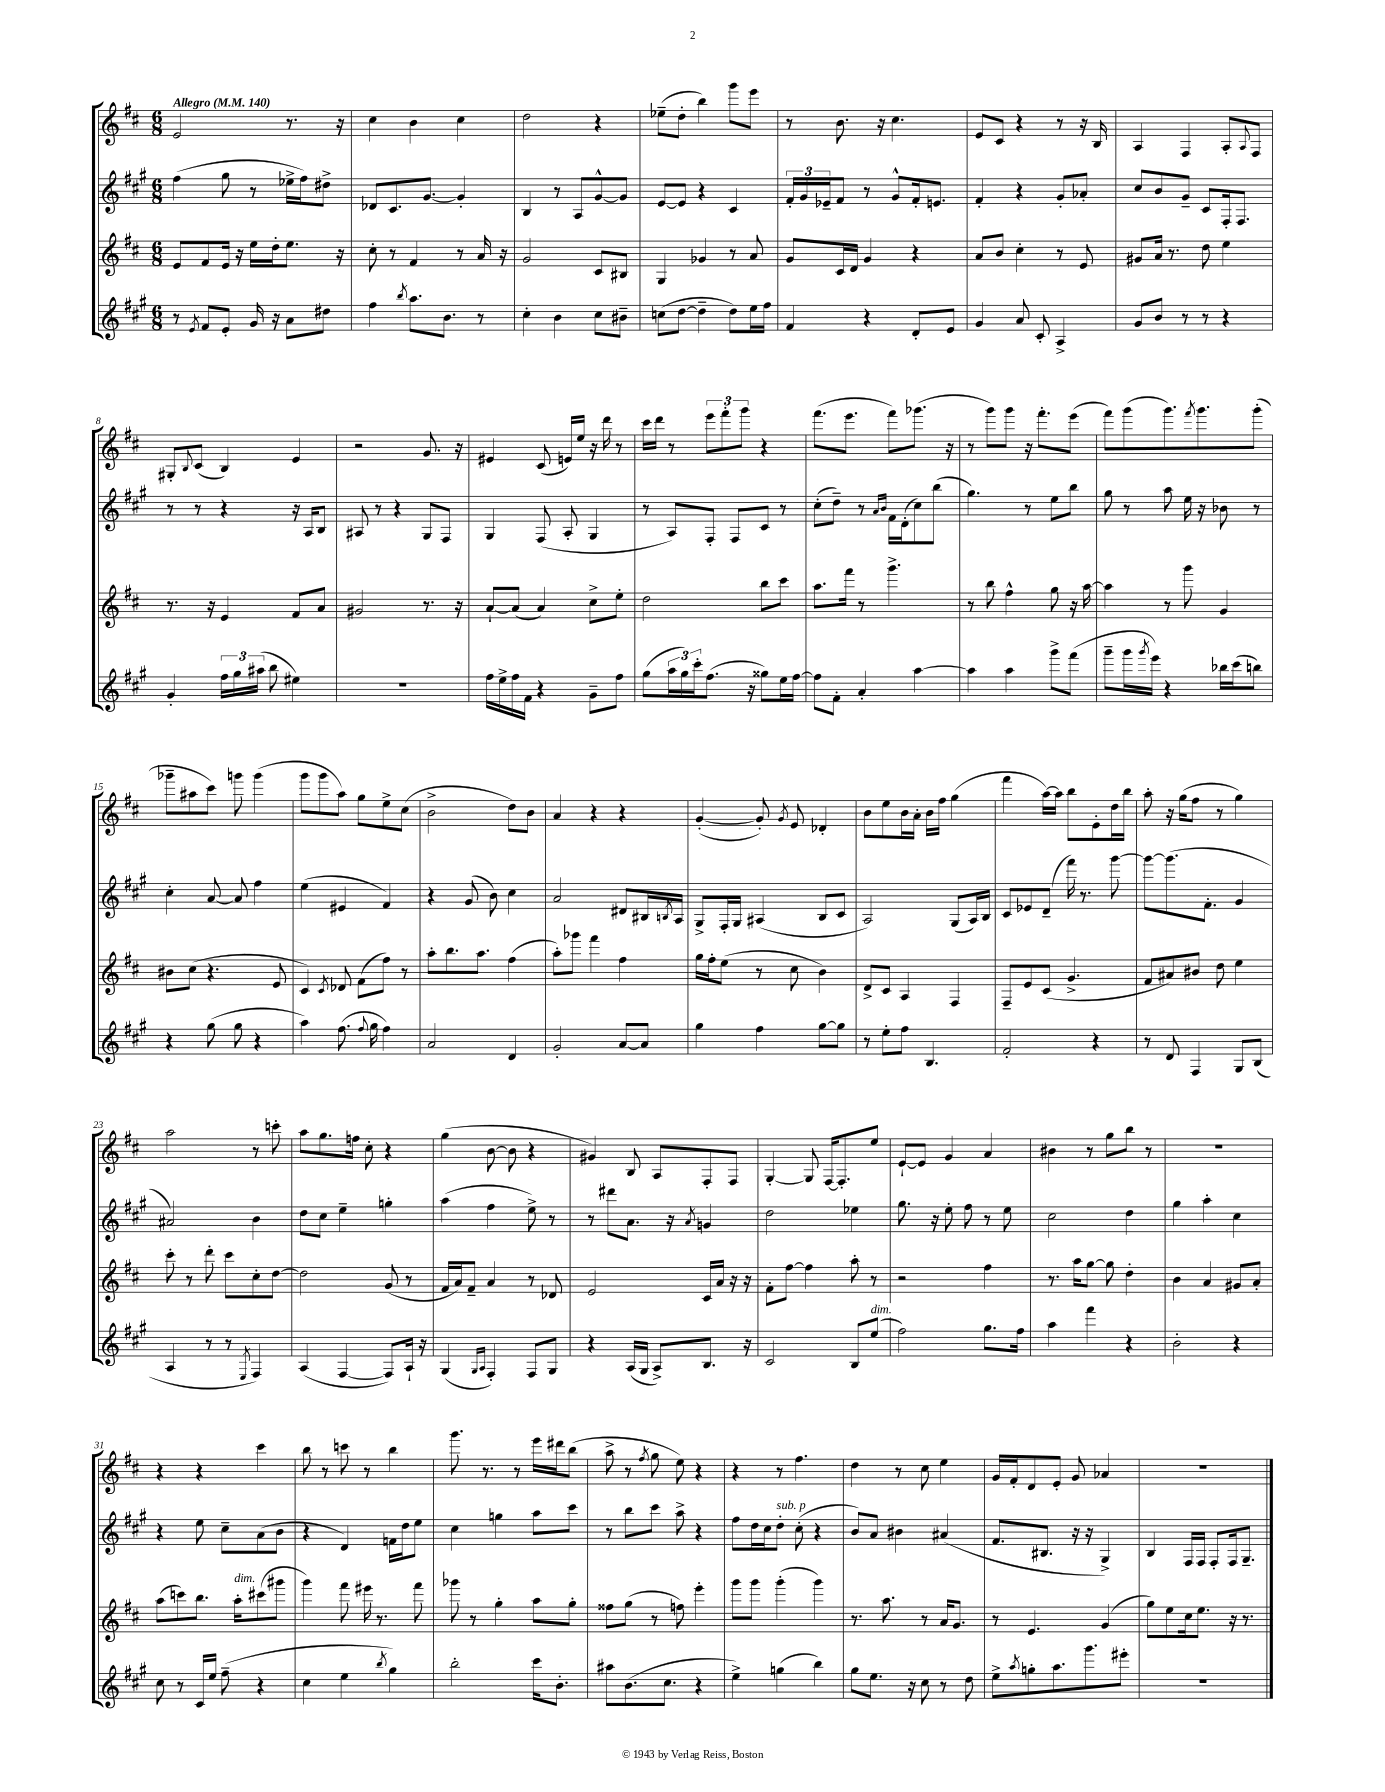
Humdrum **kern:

**kern	**kern	**kern	**kern
*staff4	*staff3	*staff2	*staff1
*clefG2	*clefG2	*clefG2	*clefG2
*k[f#c#g#]	*k[f#c#]	*k[f#c#g#]	*k[f#c#]
*M6/8	*M6/8	*M6/8	*M6/8
*MM140	*MM140	*MM140	*MM140
8r	8e	(4ff#	2e
8qe	.	.	.
8f#	8f#	.	.
8e'	16e	8gg#	.
.	16r	.	.
16g#	16ee	8r	.
16r	16dd'	.	.
8a	8.ee	16ee-^	8.r
.	.	16ff#)	.
8dd#	.	8dd#^	.
.	16r	.	16r
=	=	=	=
4ff#	8cc#'	8d-	4cc#
.	8r	8.c#	.
8qbb	.	.	.
8.aa	4f#	.	4b
.	.	[8.g#	.
8.b	.	.	.
.	8r	4g#']	4cc#
8r	16a	.	.
.	16r	.	.
=	=	=	=
4cc#'	2g	4B	2dd
4b	.	8r	.
.	.	8A	.
8cc#	8c#	[8g#^^	4r
8b#~	8B#	8g#]	.
=	=	=	=
(8cc	4G	[8e	(8ee-~
[8dd	.	8e]	8dd'
4dd~]	4g-	4r	4bb)
8dd)	8r	4c#	8ggg
16ee	8a	.	8eee
16ff#	.	.	.
=	=	=	=
4f#	8g	24f#'	8r
.	.	24g#	.
.	.	24e-~	.
.	16c#	8f#	8.b
.	16d	.	.
4r	4g	8r	.
.	.	.	16r
.	.	8g#^^	4.cc#
8d'	4r	16f#'	.
.	.	8.e	.
8e	.	.	.
=	=	=	=
4g#	8a	4f#'	8e
.	8b	.	8c#
8a	4cc#'	4r	4r
8c#'	.	.	.
4A^	8r	8g#'	8r
.	8e	8a-'	16r
.	.	.	16B
=	=	=	=
8g#	8g#	8cc#	4A
8b	16a	8b	.
.	8.r	.	.
8r	.	8g#~	4F#
8r	8dd	8c#	.
4r	4ee	16F#'	8A'
.	.	8.F#	.
.	.	.	8qqA
.	.	.	8F#
=	=	=	=
4g#'	8.r	8r	8G#'
.	.	.	8qqB
.	.	8r	(8c#
.	16r	.	.
24ff#	4e	4r	4B)
24gg#	.	.	.
(24aa#	.	.	.
8bb	.	.	.
4ee#)	8f#	16r	4e
.	.	16A	.
.	8a	8B	.
=	=	=	=
2.r	2g#	8A#	2r
.	.	8r	.
.	.	4r	.
.	8.r	8G#	8.g
.	.	8F#	.
.	16r	.	16r
=	=	=	=
16ff#	[8a`	4G#	4e#
16ee^	.	.	.
16ff#	(8a]	.	.
16f#	.	.	.
4r	4a)	(8F#	(8c#
.	.	8A'	16e)
.	.	.	16ee
8g#~	8cc#^	4G#	16r
.	.	.	16ddd
8ff#	8ee'	.	8r
=	=	=	=
(8gg#	2dd	8r	16ccc#
.	.	.	16ddd
24aa	.	8A)	8r
24gg#)	.	.	.
24ccc#'	.	.	.
(8.ff#	.	8F#'	12eee
.	.	.	12fff#'
.	.	8F#	.
.	.	.	12ggg
16r	.	.	.
8gg##)	8bb	8c#	4r
16ee	8ccc#	8r	.
[16ff#	.	.	.
=	=	=	=
8ff#]	8.aa	(8cc#'	(8.fff#
8f#'	.	8dd~)	.
.	16fff#	.	8.eee
4a'	8r	8r	.
.	.	16qqa	.
.	.	16qqb	.
.	4.ggg^	16f#	8fff#)
.	.	(16d'	.
[4aa	.	8cc#)	(8.ggg-
.	.	(8bb	.
.	.	.	16r
=	=	=	=
4aa]	8r	4.gg#)	8r
.	8bb	.	8ggg)
4aa	4ff#^^	.	8ggg
.	.	8r	16r
.	.	.	8.fff#'
8ggg#^	8gg	8ee	.
(8fff#	16r	8bb	(8eee
.	[16aa	.	.
=	=	=	=
8ggg#~	4aa]	8gg#	8fff#)
16ggg#	.	8r	(8ggg
8qggg#	.	.	.
16eee)	.	.	.
4r	8r	8aa	8.ggg)
.	8ggg	16ee	.
.	.	.	8qfff#
.	.	16r	8.ggg
16bb-	4g	8b-	.
(16ccc#	.	.	.
8bb)	.	8r	(8ggg'
=	=	=	=
4r	8b#	4cc#'	8ggg-~
.	(8cc#	.	8aa#
(8gg#	4.r	[8a	8ccc#)
8gg#	.	8a]	8ggg
4r	.	4ff#	(4ggg
.	8e	.	.
=	=	=	=
4aa)	4c#)	(4ee	8ggg
.	.	.	8ggg
.	8qc#	.	.
(8.ff#	8d-	4e#	8aa)
.	(8f#	.	8gg
8qqff#	.	.	.
16gg#	.	.	.
4ff#)	8ff#)	4f#)	8ee^
.	8r	.	(8cc#
=	=	=	=
2a	8aa'	4r	2b^
.	8.bb	.	.
.	.	(8g#	.
.	8.aa	.	.
.	.	8b)	.
4d	(4ff#	4cc#	8dd)
.	.	.	8b
=	=	=	=
2g#'	8aa')	2a	4a
.	8ggg-	.	.
.	4fff#	.	4r
[8a	4ff#	8d#	4r
8a]	.	16B#	.
.	.	8qB	.
.	.	16A	.
=	=	=	=
4gg#	16gg	8G#^	([4g'
.	16ff#'	.	.
.	(8ee	16F#'	.
.	.	16G#	.
4ff#	8r	(4A#	8g'])
.	.	.	8qg
.	8cc#	.	8e
[8gg#	4b)	8B	4d-'
8gg#]	.	8c#	.
=	=	=	=
8r	8d^	2A)	8b
8ee'	8c#	.	8ee
8ff#	4A	.	16b
.	.	.	16a'
4.B	.	.	16b
.	.	.	16ff#
.	4F#	(8G#	(4gg
.	.	16A)	.
.	.	16B	.
=	=	=	=
2f#'	8F#~	8c#	4fff#
.	8e	8e-	.
.	(8c#	(8d~	[16aa)
.	.	.	16aa]
.	4.g^	16fff#)	8bb
.	.	8.r	.
4r	.	.	8e'
.	.	[8ggg#	16dd
.	.	.	16bb
=	=	=	=
8r	8f#	8ggg#_	8aa'
8d	8a#)	(8.ggg#]	16r
.	.	.	(16gg
4F#	8b#	.	8ff#
.	.	8.f#'	.
.	8dd	.	8r
8G#	4ee	4g#	4gg)
(8B	.	.	.
=	=	=	=
4A	8ccc#'	2a#)	2aa
.	8r	.	.
8r	8ddd'	.	.
8r	8ccc#	.	.
8qE	.	.	.
4F#)	8cc#'	4b	8r
.	[8dd	.	8ccc'
=	=	=	=
(4A	2dd]	8dd	8aa
.	.	8cc#	8.gg
[4F#	.	4ee~	.
.	.	.	16ff
.	.	.	8cc#'
8F#])	(8g	4gg'	4r
16A`	8r	.	.
16r	.	.	.
=	=	=	=
(4G#	16f#	(4aa	(4gg
.	16a)	.	.
.	8f#~	.	.
16qqG#	.	.	.
16qqA	.	.	.
4F#')	4a	4ff#	[8b
.	.	.	8b]
8F#	8r	8ee^)	4r
8G#	8d-	8r	.
=	=	=	=
4r	2e	8r	4g#)
.	.	8ddd#	.
(16A	.	8.a	8B
16G#	.	.	.
8A^)	.	.	8A
.	.	16r	.
.	.	8qa	.
8.B	16c#	4g	8F#'
.	16a	.	.
.	16r	.	8F#
16r	16r	.	.
=	=	=	=
2c#	8f#'	2dd	[4G'
.	[8ff#	.	.
.	4ff#]	.	8G]
.	.	.	[16F#
.	.	.	8.F#']
8B	8aa'	4ee-	.
(8ee	8r	.	8ee
=	=	=	=
2ff#)	2r	8.gg#	[8e`
.	.	.	8e]
.	.	16r	.
.	.	8ee'	4g
.	.	8ff#	.
8.gg#	4ff#	8r	4a
.	.	8ee	.
16ff#	.	.	.
=	=	=	=
4aa	8.r	2cc#	4b#
.	16aa	.	.
4fff#	[8gg	.	8r
.	8gg]	.	8gg
4r	4dd'	4dd	8bb
.	.	.	8r
=	=	=	=
2b'	4b	4gg#	2.r
.	4a	4aa'	.
4r	8g#	4cc#	.
.	8a'	.	.
=	=	=	=
8cc#	(8aa	4r	4r
8r	8ccc)	.	.
16c#	8.bb	8ee	4r
16ee	.	.	.
(8ff#~	.	8cc#~	.
.	16aa'	.	.
4r	(8ccc#	(8a	4ccc#
.	8ggg#	8b	.
=	=	=	=
4cc#	4ggg)	4r	8bb
.	.	.	8r
4ee	8fff#	4d)	8ccc
.	16eee#	.	8r
.	8.r	.	.
8qbb	.	.	.
4gg#)	.	16f	4bb
.	.	16dd	.
.	8fff#	8ee	.
=	=	=	=
2bb'	8ggg-	4cc#	8.ggg
.	8r	.	.
.	.	.	8.r
.	4gg'	4gg	.
.	.	.	8r
16ccc#	8aa	8aa	16eee
8.b'	.	.	16ddd#
.	8gg'	8ccc#	(8bb
=	=	=	=
8aa#	8ff##	8r	8aa^
(8.b	(8gg	8bb	8r
.	.	.	8qff#
.	8r	8ccc#	8gg
8.cc#	.	.	.
.	8ff)	8aa^	8ee)
4r	4eee'	4r	4r
=	=	=	=
4ee^)	8ggg	8ff#	4r
.	8ggg	16dd	.
.	.	16cc#	.
(4gg	(4ggg'	8dd'	8r
.	.	(8cc#'	4.ff#
4bb)	4ggg)	4r	.
=	=	=	=
8gg#	8.r	8b)	4dd
8.ee	.	8a	.
.	8.aa	.	.
.	.	4b#	8r
16r	.	.	.
8cc#	8r	.	8cc#
8r	16a	(4a#	4ee
.	8.g	.	.
8dd	.	.	.
=	=	=	=
8ee^	8r	8.f#	16g
.	.	.	16f#'
8qaa	.	.	.
8gg'	4.e	.	8d
.	.	8.B#	.
8.aa	.	.	8e'
.	.	16r	8g
8.ggg#	.	16r	.
.	(4g	4G#^)	4a-
8eee#'	.	.	.
=	=	=	=
2.r	8gg)	4B	2.r
.	8ee	.	.
.	16cc#	16F#	.
.	8.ee	16F#	.
.	.	8F#'	.
.	16r	16F#	.
.	8.r	8.G#~	.
==	==	==	==
*-	*-	*-	*-
